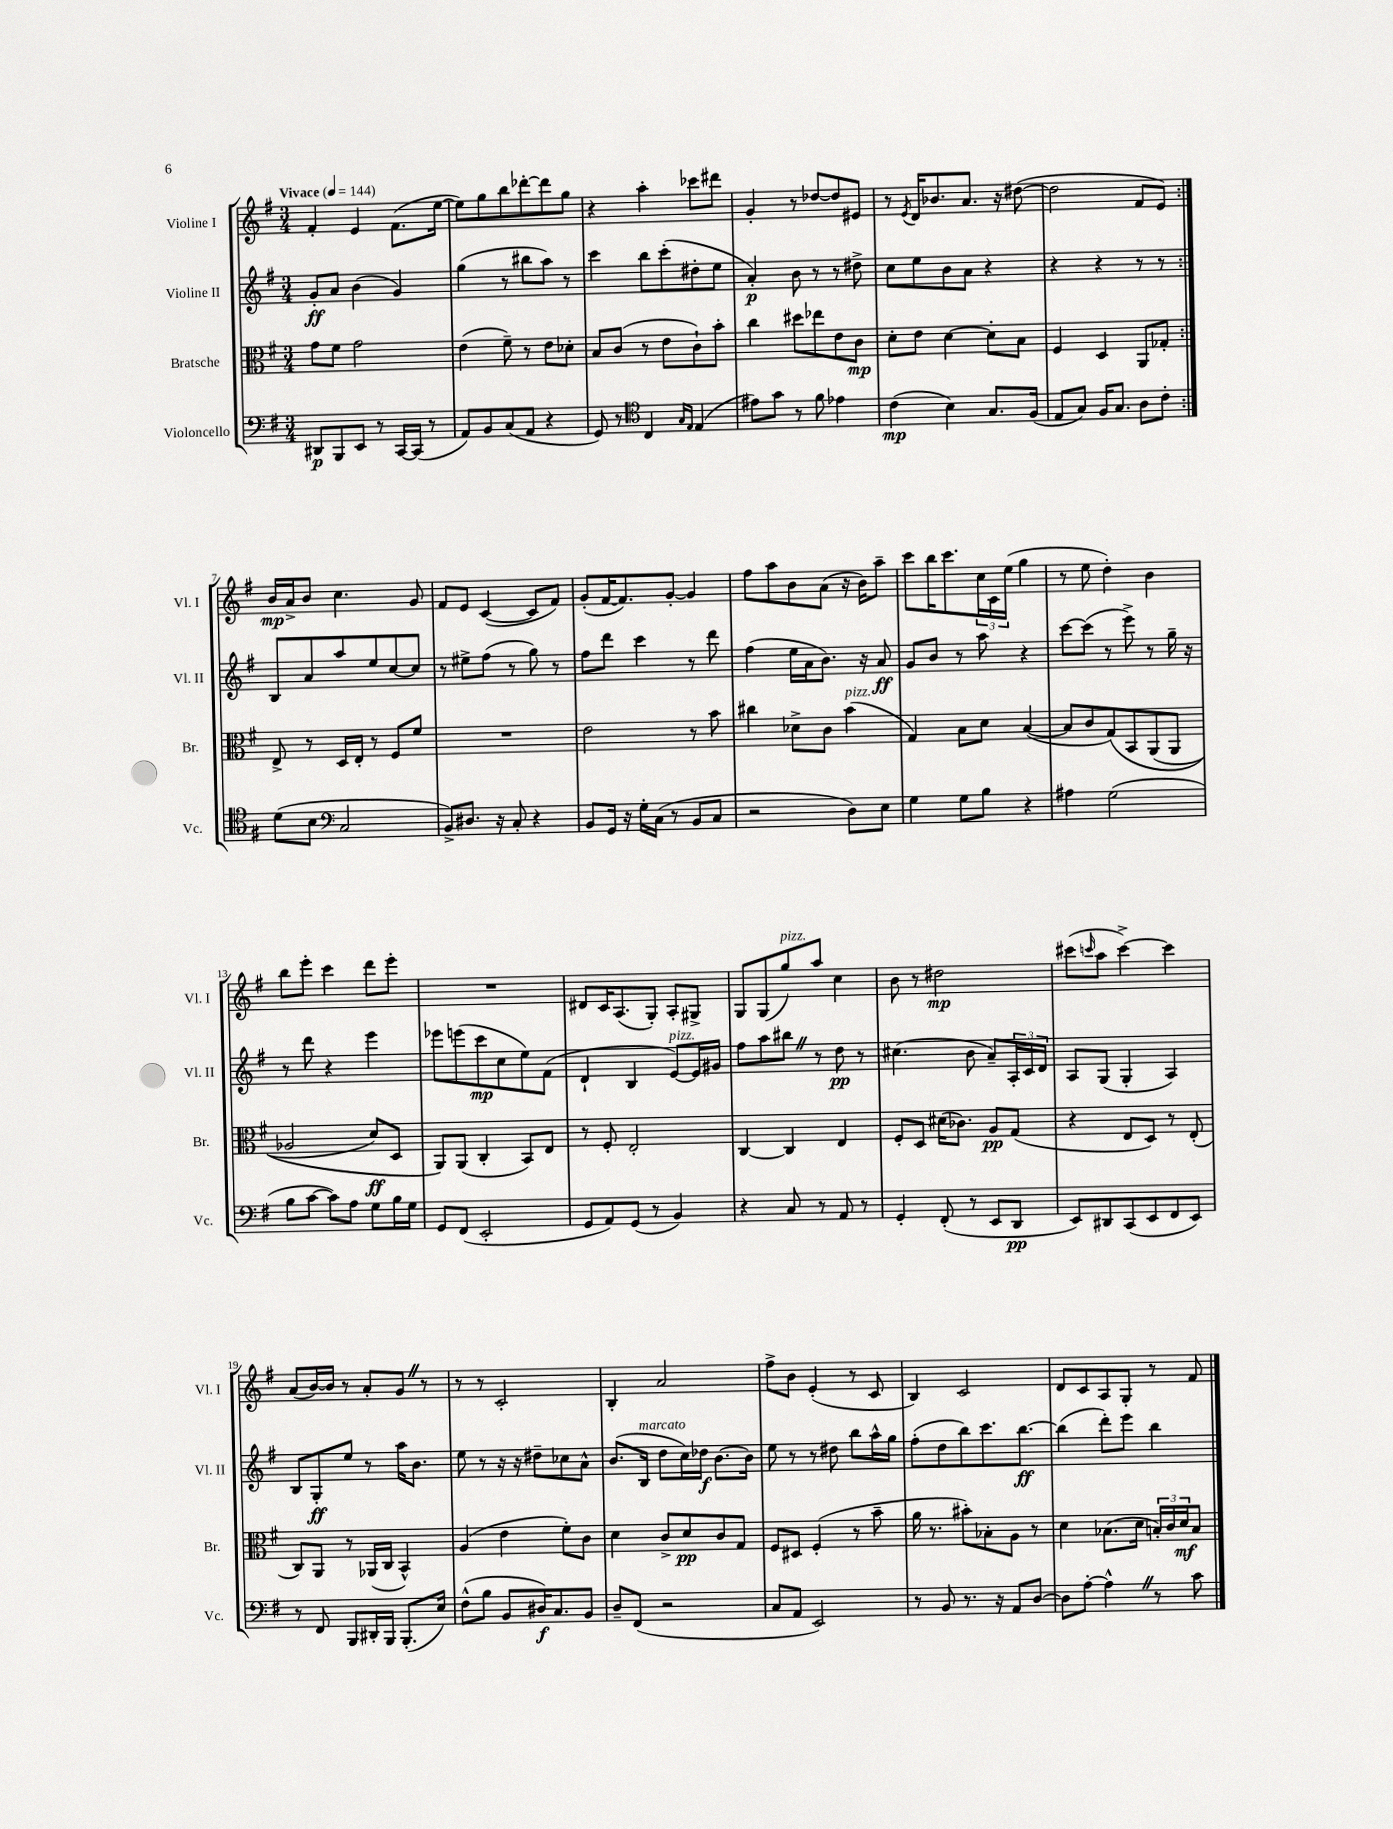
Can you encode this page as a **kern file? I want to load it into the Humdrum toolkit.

**kern	**kern	**kern	**kern
*staff4	*staff3	*staff2	*staff1
*clefF4	*clefC3	*clefG2	*clefG2
*k[f#]	*k[f#]	*k[f#]	*k[f#]
*M3/4	*M3/4	*M3/4	*M3/4
*MM144	*MM144	*MM144	*MM144
8DD#	8g	8g'	4f#'
8BBB	8f#	8a	.
8EE	2g	(4b	4e
8r	.	.	.
[16CC	.	4g)	(8.f#
(16CC]	.	.	.
8r	.	.	.
.	.	.	[16ee
=	=	=	=
8AA)	(4e	(4gg	8ee])
8BB	.	.	8gg
(8C	8f#~)	8r	8bb
8AA	8r	8bb#	[8ddd-'
4r	8e	8aa)	8ddd-]
.	8d-'	8r	8gg
=	=	=	=
8GG)	8B	4ccc	4r
8r	(8c	.	.
*clefC4	*	*	*
4C	8r	8bb	4aa'
.	8e	(8ccc'	.
16qqG	.	.	.
16qqE	.	.	.
(4E	8c`)	8dd#'	8ccc-
.	8b'	8ee	8ddd#
=	=	=	=
8e#)	4cc	4a')	4g'
8g	.	.	.
8r	8dd#	8b	8r
8f#	8ee-	8r	[8dd-
4e-	8e	8r	8dd-]
.	8c	8dd#^	8e#
=	=	=	=
(4c	8d'	8cc	8r
.	.	.	8qe
.	8e	8ee	16d
.	.	.	8.b-
4B)	[4d	8b	.
.	.	8a	8.a
8.G	8d']	4r	.
.	.	.	16r
.	8B	.	([8dd#
(16F#	.	.	.
=	=	=	=
8E	4F#	4r	2dd#]
8G)	.	.	.
16F#	4D	4r	.
8.G	.	.	.
8A	8AA	8r	8f#
8c'	8G-'	8r	8e)
=:|!	=:|!	=:|!	=:|!
(8d	8E^	8B	16b
.	.	.	16a^
8B	8r	8a	8b
*clefF4	*	*	*
2C	16D	8aa	4.cc
.	16E'	.	.
.	8r	8ee	.
.	8F#	[8cc	.
.	8f#	8cc]	8g
=	=	=	=
8BB^)	2.r	8r	8f#
8.D#	.	8ee#^	8e
.	.	(8ff#	([4c
16r	.	.	.
8C'	.	8r	.
4r	.	8gg)	8c]
.	.	8r	8f#)
=	=	=	=
8BB	2e	8ff#	(8g'
16GG	.	8ddd	[16f#
16r	.	.	8.f#])
16G'	.	4ccc	.
(16C	.	.	.
8r	.	.	[8g'
8BB	8r	8r	4g]
8C	8b	8ddd	.
=	=	=	=
2r	4cc#	(4ff#	8ff#
.	.	.	8aa
.	8d-^	16ee	8b
.	.	16a	.
.	8c	8.b)	(8a
8D)	(4b	.	16r
.	.	16r	16b)
8E	.	8a	8aa~
=	=	=	=
4G	4G)	8g	8ccc
.	.	8b	16bb
.	.	.	8.ccc
8G	8B	8r	.
8B	8d	8aa	24cc
.	.	.	24c
.	.	.	(24ee
4r	([4B	4r	4gg
=	=	=	=
4A#	8B]	[8ccc	8r
.	8c	(8ccc]	8ee
(2G	&(8G)	8r	4dd')
.	8BB	8eee^)	.
.	(8AA	8r	4b
.	8AA	16gg~	.
.	.	16r	.
=	=	=	=
8B	2A-	8r	8bb
[8c	.	8ddd	8eee'
8c])	.	4r	4ccc
8A	.	.	.
8G	8d)	4eee	8ddd
16B	8D	.	8eee'
16G	.	.	.
=	=	=	=
8GG	8AA&)	8eee-	2.r
(8FF#	(8AA	(8eee	.
2EE'	4C'	8ccc	.
.	.	8cc	.
.	8BB)	8ee)	.
.	8E	(8f#	.
=	=	=	=
8GG	8r	4d`	8d#
8AA)	8F#'	.	16c
.	.	.	(8.A
(8GG	2E'	4B	.
8r	.	.	8G')
4BB)	.	[8e)	8A'
.	.	16e]	8G#^
.	.	16g#	.
=	=	=	=
4r	[4C	8ff#	8G
.	.	8aa	(8G
8C	4C]	8bb#	8gg)
8r	.	8r	8aa
8AA	4E	8dd	4cc
8r	.	8r	.
=	=	=	=
4GG'	8F#'	(4.cc#	8b
.	8D	.	8r
(8FF#'	(16d#	.	2dd#
.	8.c-)	.	.
8r	.	8b	.
8EE	8A	8a~)	.
8DD	(8G	24A'	.
.	.	24c	.
.	.	24d	.
=	=	=	=
8EE)	4r	8A	(8ccc#
.	.	.	16qqccc
8DD#	.	(8G	8aa
(8CC	8E	4G'	[4ccc^)
8EE	8D)	.	.
8FF#	8r	4A)	4ccc]
8EE)	(8E'	.	.
=	=	=	=
8r	8C)	8B	(8a
8FF#	8AA	8G'	[16b)
.	.	.	16b]
8BBB	8r	8ee	8r
16DD#'	(16AA-	8r	8a'
16BBB	16C	.	.
(8.BBB'	4BB^^)	16aa	8g
.	.	8.b	.
.	.	.	8r
16E)	.	.	.
=	=	=	=
(8F#^^	(4A	8ee	8r
8B	.	8r	8r
8BB	4e	16r	2c'
.	.	16r	.
16D#)	.	8dd#~	.
8.C	.	.	.
.	8f#')	8cc-	.
8BB	8c	8a^^	.
=	=	=	=
8D~	4d	(8.b	4B'
(8FF#	.	.	.
.	.	16B	.
2r	8c^	8dd	2a
.	8d	16cc)	.
.	.	16dd-	.
.	8c	[8.b	.
.	8G	.	.
.	.	16b]	.
=	=	=	=
8C	8F#	8ee	8ff#^
8AA	8D#	8r	8b
2EE)	(4F#'	8r	(4e'
.	.	8dd#	.
.	8r	8bb	8r
.	8b~	16aa^^	8c
.	.	16gg	.
=	=	=	=
8r	16a	(8ff#'	4B)
.	8.r	.	.
8BB	.	8dd	.
8.r	8b#')	8bb)	2c
.	8B-'	8.ccc	.
16r	.	.	.
8AA	8A	.	.
.	.	[8.bb	.
[8D	8r	.	.
=	=	=	=
8D]	4d	(4bb]	8d
[8A'	.	.	8c
4A^^]	(8.B-	8ddd')	8A
.	.	8eee	8G'
.	16d	.	.
8r	24B')	4bb	8r
.	24c	.	.
.	24d	.	.
8c	8B	.	8f#
==	==	==	==
*-	*-	*-	*-
